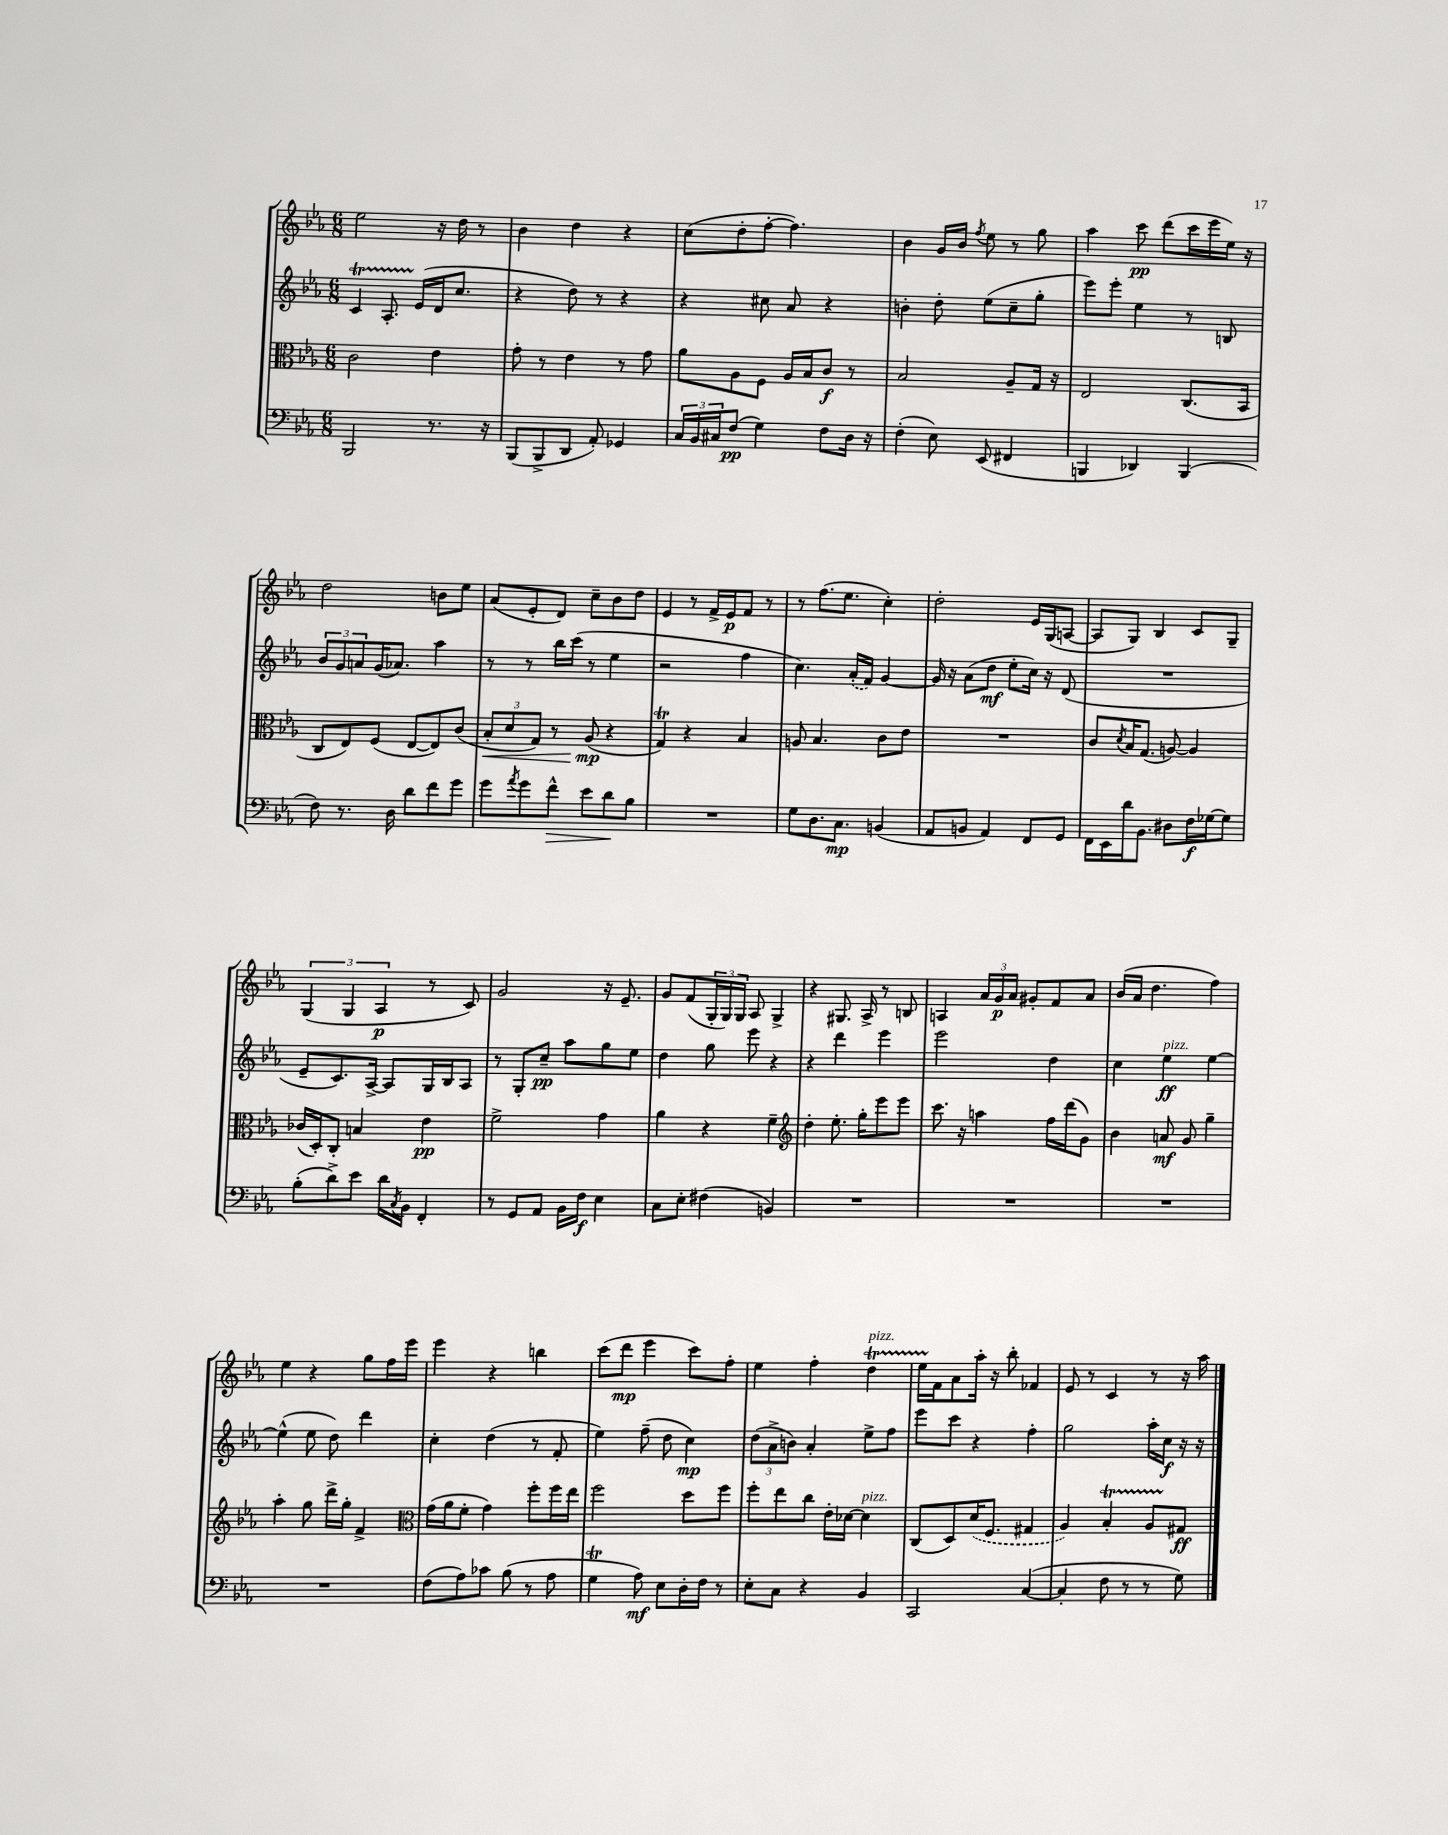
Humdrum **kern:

**kern	**kern	**kern	**kern
*staff4	*staff3	*staff2	*staff1
*clefF4	*clefC3	*clefG2	*clefG2
*k[b-e-a-]	*k[b-e-a-]	*k[b-e-a-]	*k[b-e-a-]
*M6/8	*M6/8	*M6/8	*M6/8
2BBB-	2c	4c	2ee-
.	.	8.A-'	.
.	.	(16e-	.
8.r	4e-	16d	16r
.	.	8.cc	16dd
.	.	.	8r
16r	.	.	.
=	=	=	=
(8BBB-	8g'	4r	4b-
8BBB-^	8r	.	.
8DD	4e-	8dd)	4dd
8AA-')	.	8r	.
4GG-	8r	4r	4r
.	8g	.	.
=	=	=	=
24C	8a-	4r	(8cc
24BB-	.	.	.
24C#	.	.	.
(8F	8A-	.	8dd'
4G)	8F	8cc#	[8ff'
.	16A-	8a-	4.ff])
.	16B-	.	.
8F	8c	4r	.
16D	8r	.	.
16r	.	.	.
=	=	=	=
(4F'	2B-	4b'	4b-
8E-)	.	8dd'	16g
.	.	.	16b-
.	.	.	8qff
(8EE-	.	(8ee-	8ee-
4FF#	8A-~	8cc~	8r
.	16G	8gg'	8gg
.	16r	.	.
=	=	=	=
4BBB	2E-	8eee-)	4aa-
.	.	8eee-'	.
4DD-)	.	4ee-	8ccc
.	.	.	(8ddd
(4BBB	(8.C	8r	16ccc
.	.	.	16eee-
.	.	8B	16ee-)
.	16BB-	.	16r
=	=	=	=
8F)	8C	12b-	2dd
.	.	12g	.
8.r	8E-)	.	.
.	.	12a	.
.	(8F	(16g	.
16D	.	8.a-)	.
8d	[8E-	.	.
8f	8E-])	4aa-	8b
8g	(8c	.	8ee-
=	=	=	=
8g	12B-'	8r	(8a-
.	12d	.	.
8qa-	.	.	.
8g	.	8r	8e-'
.	12G)	.	.
8f^^	8r	16bb-	8d)
.	.	(16ccc	.
8e-	(8A-	8r	8cc~
8d	4r	4ee-	8b-
8B-	.	.	8dd
=	=	=	=
2.r	4G)	2r	4e-
.	4r	.	8r
.	.	.	16f^
.	.	.	16e-
.	4B-	4ff	8f
.	.	.	8r
=	=	=	=
8G	8A	4.cc)	8r
8.D	4.B-	.	(8.ff
8.C	.	.	8.ee-
.	.	(16a-'	.
.	.	16f)	.
(4BB	8c	[4g	4cc')
.	8e-	.	.
=	=	=	=
8AA-	2.r	16g]	2dd'
.	.	16r	.
8BB	.	(8a-	.
4AA-)	.	8dd	.
.	.	8ee-'	.
8FF	.	16cc)	16e-
.	.	16r	(16G
8GG	.	(8d	[8A
=	=	=	=
16FF	8c	2.r	8A]
16EE-	.	.	.
.	8qd	.	.
16d	16B-	.	8G)
8.BB-	(8.G	.	.
.	.	.	4B-
8D#	[8A)	.	.
16F	4A]	.	8c
[16G-	.	.	.
8G-]	.	.	8G~
=	=	=	=
(8B-'	(16c-	8e-~	(6G
.	16D')	.	.
8d^)	8C'	8.c)	.
.	.	.	6G
8e-	4B	.	.
.	.	[16A-^	.
.	.	.	6A-
16d	.	8A-]	.
8qC	.	.	.
16BB-	.	.	.
4FF'	4e-	16G	8r
.	.	16B-	.
.	.	8A-	8c)
=	=	=	=
8r	2f^	8r	2g
8GG	.	8G'	.
8AA-	.	8cc~	.
16BB-	.	8aa-	.
16F	.	.	.
4E-	4g	8gg	16r
.	.	.	8.e-~
.	.	8ee-	.
=	=	=	=
8C	4a-	4dd	8g
8E-'	.	.	(8f
(4F#	4r	8gg	24G'
.	.	.	24G)
.	.	.	24G
.	.	8eee-	8A-
4BB)	4f~	4r	4G^
=	=	=	=
*	*clefG2	*	*
2.r	4dd'	4r	4r
.	8.ee-'	4ddd	8.G#
.	16gg'	.	16A-^
.	8eee-	4eee-	8r
.	8eee-	.	8B
=	=	=	=
2.r	8.ccc	2eee-	4A
.	16r	.	.
.	4aa	.	24a-
.	.	.	24g
.	.	.	24a-
.	.	.	8g#'
.	16ff	4dd	8f
.	(16ddd	.	.
.	8g)	.	8a-
=	=	=	=
2.r	4b-	4cc	(16b-
.	.	.	16a-
.	.	.	4.dd
.	8a	4ee-	.
.	8g	.	.
.	4gg~	[4ee-	4ff)
=	=	=	=
2.r	4aa-'	(4ee-^^]	4ee-
.	8gg	8ee-	4r
.	16ddd^	8dd)	.
.	16gg'	.	.
.	4f^	4ddd	8gg
.	.	.	16ff
.	.	.	16eee-
=	=	=	=
*	*clefC3	*	*
(8F	(16g	4cc'	4eee-
.	16a-	.	.
8A-)	8f'	.	.
8c-	4g)	(4dd	4r
(8B-	.	.	.
8r	8ff'	8r	4bb
8A-	16ff	8f'	.
.	16ee-	.	.
=	=	=	=
4G	2ff	4ee-)	(8ccc
.	.	.	8ddd
8A-)	.	(8ff~	4eee-
8E-	.	8dd	.
16D'	8dd	4cc)	8ccc)
16F	.	.	.
8r	8ff	.	8ff'
=	=	=	=
8E-'	8ff'	(12dd	4ee-
.	.	12a-^	.
8C	8ee-	.	.
.	.	12b)	.
4r	8cc	4a-'	4ff'
.	16e-'	.	.
.	[16d-	.	.
4BB-	4d-]	8ee-^	4dd
.	.	8ff	.
=	=	=	=
2CC	(8C	8eee-	16ee-
.	.	.	16f
.	8D)	8ccc	8a-
.	(16d	4r	16aa-'
.	8.F	.	16r
.	.	.	8bb-'
([4C	4G#	4ff'	4f-
=	=	=	=
4C']	4A-)	2gg	8e-
.	.	.	8r
8F	4B-'	.	4c
8r	.	.	.
8r	8A-	16aa-'	8r
.	.	16cc	.
8G)	8G#	16r	16r
.	.	16r	16aa-
==	==	==	==
*-	*-	*-	*-
